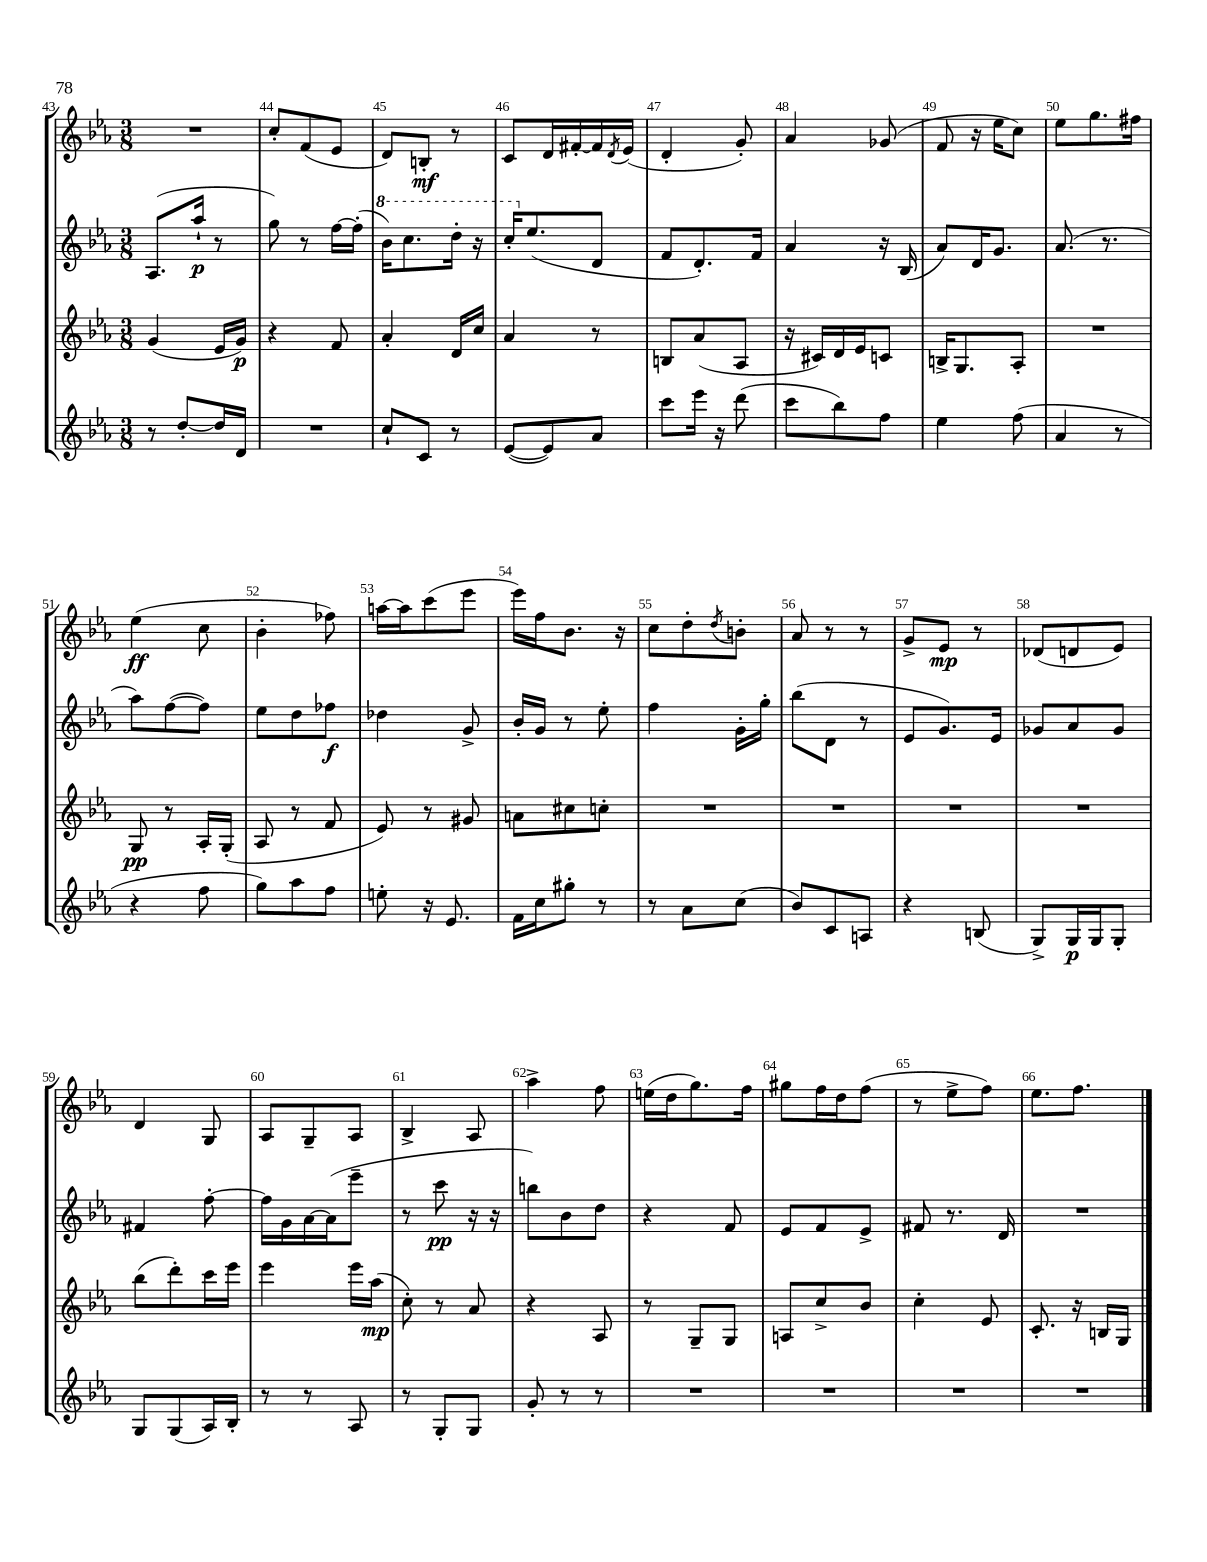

**kern	**kern	**kern	**kern
*staff4	*staff3	*staff2	*staff1
*clefG2	*clefG2	*clefG2	*clefG2
*k[b-e-a-]	*k[b-e-a-]	*k[b-e-a-]	*k[b-e-a-]
*M3/8	*M3/8	*M3/8	*M3/8
8r	(4g/	(8.A-/L	4.r
[8dd'/L	.	.	.
.	.	16aa-`/Jk	.
16dd/]L	16e-/LL	8r	.
16d/JJ	16g/JJ)	.	.
=	=	=	=
4.r	4r	8gg\)	8cc'/L
.	.	8r	(8f/
.	8f/	[16ff\LL	8e-/J
.	.	(16ff'\]JJ	.
=	=	=	=
8cc`/L	4a-'/	16bb-\LK)	8d/L)
.	.	8.ccc\	.
8c/J	.	.	8B'/J
8r	16d/LL	16ddd'\Jk	8r
.	16cc/JJ	16r	.
=	=	=	=
([8e-/L	4a-/	16ccc'/LK	8c/L
.	.	(8.ee-/	.
8e-/])	.	.	16d/L
.	.	.	[16f#'/
8a-/J	8r	8d/J	16f#/]
.	.	.	8qd/
.	.	.	(16e-/JJ
=	=	=	=
8ccc\L	8B/L	8f/L	4d'/
16eee-\Jk	(8a-/	8.d'/)	.
16r	.	.	.
(8ddd\	8A-/J	.	8g'/)
.	.	16f/Jk	.
=	=	=	=
8ccc\L	16r	4a-/	4a-/
.	16c#/LL)	.	.
8bb-\)	16d/	.	.
.	16e-/J	.	.
8ff\J	8c/J	16r	(8g-/
.	.	(16B-/	.
=	=	=	=
4ee-\	16B^/LK	8a-/L)	8f/
.	8.G/	.	.
.	.	16d/K	16r
.	.	8.g/J	16ee-\LK
(8ff\	8A-'/J	.	8cc\J)
=	=	=	=
4a-/	4.r	(8.a-/	8ee-\L
.	.	.	8.gg\
.	.	8.r	.
8r	.	.	.
.	.	.	16ff#\Jk
=	=	=	=
4r	8G/	8aa-\L)	(4ee-\
.	8r	([8ff\	.
8ff\	16A-'/LL	8ff\]J)	8cc\
.	(16G'/JJ	.	.
=	=	=	=
8gg\L)	8A-/	8ee-\L	4b-'\
8aa-\	8r	8dd\	.
8ff\J	8f/	8ff-\J	8ff-\)
=	=	=	=
8ee'\	8e-/)	4dd-\	[16aa\LL
.	.	.	16aa\]J
16r	8r	.	(8ccc\
8.e-/	.	.	.
.	8g#/	8g^/	8eee-\J
=	=	=	=
16f\LL	8a\L	16b-'/LL	16eee-\LL)
16cc\J	.	16g/JJ	16ff\J
8gg#'\J	8cc#\	8r	8.b-\J
8r	8cc'\J	8ee-'\	.
.	.	.	16r
=	=	=	=
8r	4.r	4ff\	8cc\L
8a-\L	.	.	8dd'\
.	.	.	8qdd/
(8cc\J	.	16g'\LL	8b'\J
.	.	16gg'\JJ	.
=	=	=	=
8b-/L)	4.r	(8bb-\L	8a-/
8c/	.	8d\J	8r
8A/J	.	8r	8r
=	=	=	=
4r	4.r	8e-/L	8g^/L
.	.	8.g/)	8e-/J
(8B/	.	.	8r
.	.	16e-/Jk	.
=	=	=	=
8G^/L)	4.r	8g-/L	(8d-/L
16G/L	.	8a-/	8d/
16G/J	.	.	.
8G'/J	.	8g-/J	8e-/J)
=	=	=	=
8G/L	(8bb-\L	4f#/	4d/
(8G/	8ddd'\)	.	.
16A-/L)	16ccc\L	[8ff'\	8G/
16B-'/JJ	16eee-\JJ	.	.
=	=	=	=
8r	4eee-\	16ff\]LL	8A-/L
.	.	16g\	.
8r	.	[16a-\	8G~/
.	.	(16a-\]J	.
8A-/	16eee-\LL	8eee-~\J	8A-/J
.	(16aa-\JJ	.	.
=	=	=	=
8r	8cc'\)	8r	4B-^/
8G'/L	8r	8ccc\	.
8G/J	8a-/	16r	8A-/
.	.	16r	.
=	=	=	=
8g'/	4r	8bb\L)	4aa-^\
8r	.	8b-\	.
8r	8A-/	8dd\J	8ff\
=	=	=	=
4.r	8r	4r	(16ee\LL
.	.	.	16dd\J
.	8G~/L	.	8.gg\)
.	8G/J	8f/	.
.	.	.	16ff\Jk
=	=	=	=
4.r	8A/L	8e-/L	8gg#\L
.	8cc^/	8f/	16ff\L
.	.	.	16dd\J
.	8b-/J	8e-^/J	(8ff\J
=	=	=	=
4.r	4cc'\	8f#/	8r
.	.	8.r	8ee-^\L
.	8e-/	.	8ff\J)
.	.	16d/	.
=	=	=	=
4.r	8.c'/	4.r	8.ee-\L
.	16r	.	8.ff\J
.	16B/LL	.	.
.	16G/JJ	.	.
==	==	==	==
*-	*-	*-	*-
